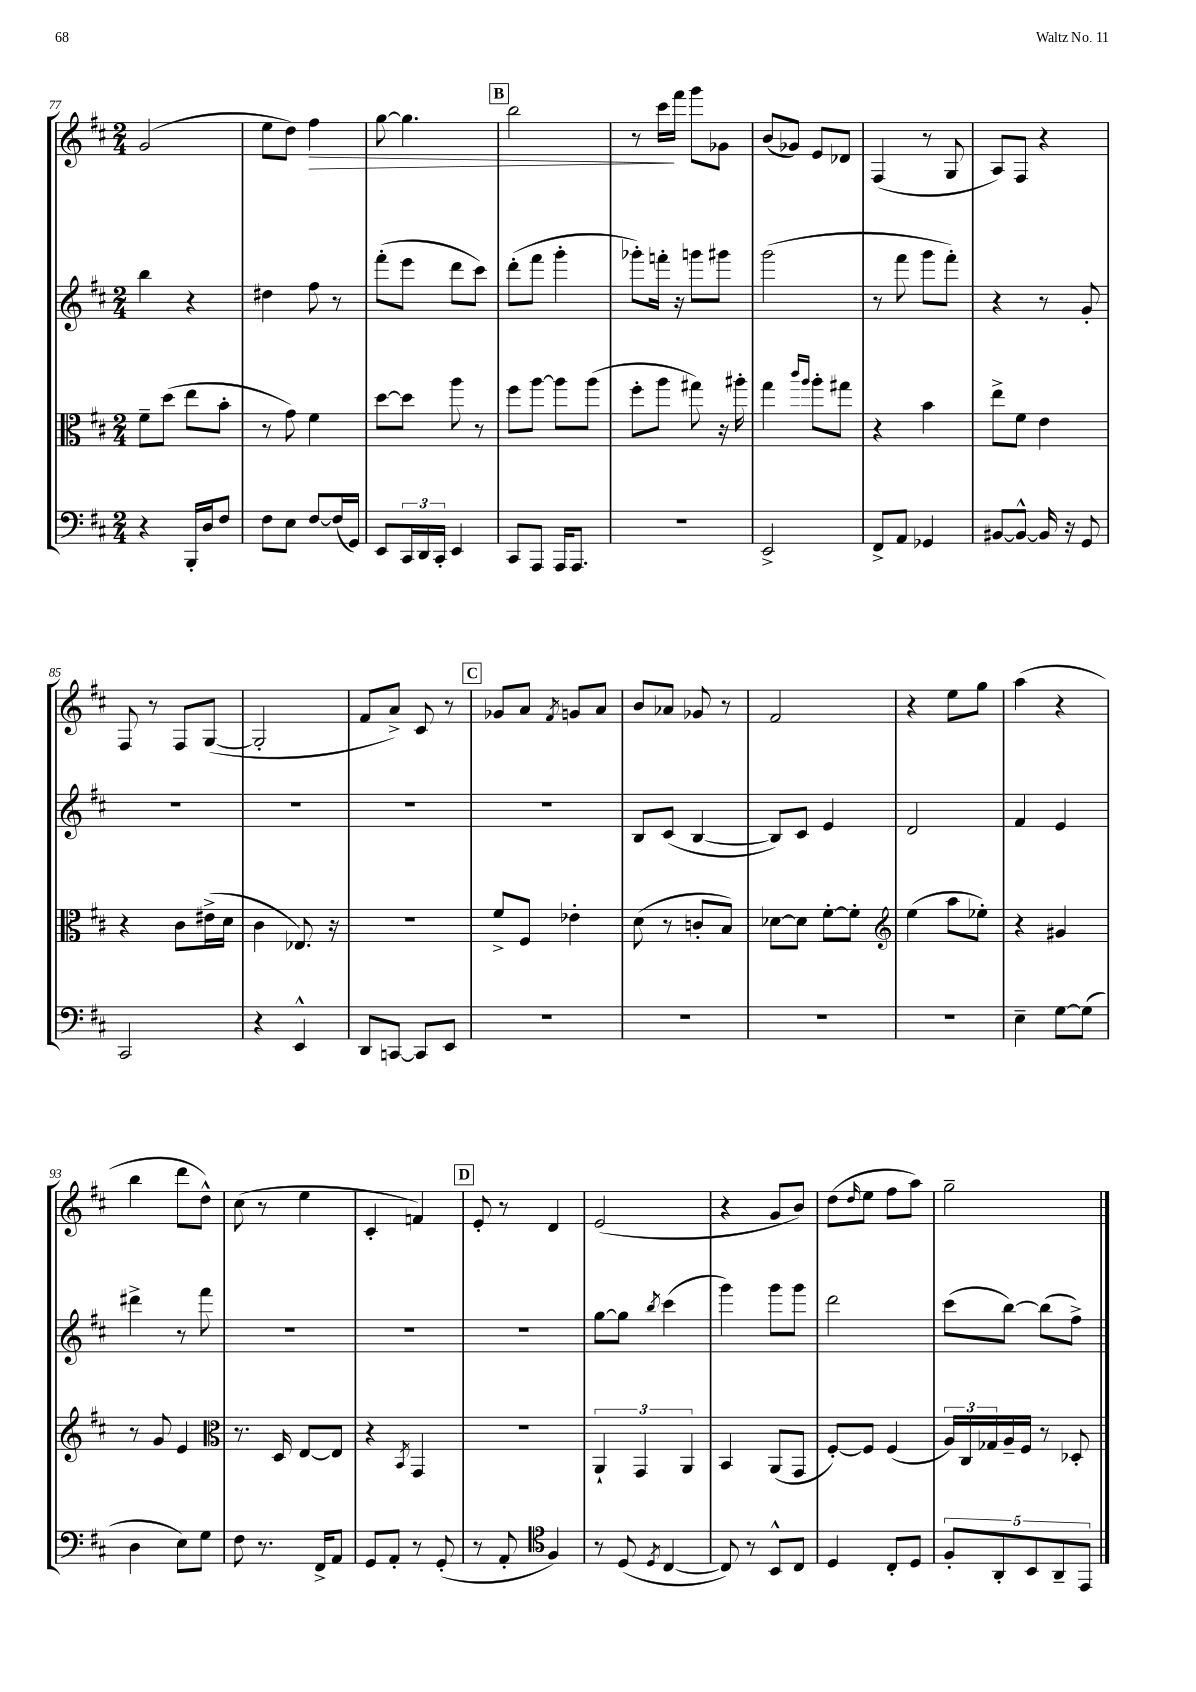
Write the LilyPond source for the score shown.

<<
\new StaffGroup <<
\new Staff = "s0" {
    \clef treble \key d \major \numericTimeSignature \time 2/4
    g'2( |
    e''8 d''8) fis''4\> |
    g''8~ g''4. |
    \mark \markup { \box "B" } b''2 |
    r8 cis'''16\! fis'''16 g'''8 ges'8 |
    b'8( ges'8) e'8 des'8 |
    fis4( r8 g8 |
    a8) fis8 r4 |
    fis8 r8 fis8 g8~( |
    g2-. |
    fis'8 a'8->) cis'8 r8 |
    \mark \markup { \box "C" } ges'8 a'8 \acciaccatura { fis'8 } g'8 a'8 |
    b'8 aes'8 ges'8 r8 |
    fis'2 |
    r4 e''8 g''8 |
    a''4( r4 |
    b''4 d'''8 d''8-^) |
    cis''8( r8 e''4 |
    cis'4-. f'4) |
    \mark \markup { \box "D" } e'8-. r8 d'4 |
    e'2( |
    r4 g'8 b'8) |
    d''8( \grace { d''16 } e''8 fis''8 a''8) |
    g''2-- \bar "|." |
}
\new Staff = "s1" {
    \clef treble \key d \major \numericTimeSignature \time 2/4
    b''4 r4 |
    dis''4 fis''8 r8 |
    fis'''8-.( e'''8 d'''8 cis'''8) |
    \mark \markup { \box "B" } d'''8-.( fis'''8 g'''4-. |
    ges'''8-.) f'''16-. r16 g'''8 gis'''8 |
    g'''2( |
    r8 fis'''8 g'''8 fis'''8-.) |
    r4 r8 g'8-. |
    R2 |
    R2 |
    R2 |
    \mark \markup { \box "C" } R2 |
    b8 cis'8( b4~ |
    b8) cis'8 e'4 |
    d'2 |
    fis'4 e'4 |
    dis'''4-> r8 fis'''8 |
    R2 |
    R2 |
    \mark \markup { \box "D" } R2 |
    g''8~ g''8 \acciaccatura { b''8 } cis'''4( |
    g'''4) g'''8 g'''8 |
    d'''2 |
    cis'''8( b''8~) b''8( fis''8->) \bar "|." |
}
\new Staff = "s2" {
    \clef alto \key d \major \numericTimeSignature \time 2/4
    fis'8-- d''8( e''8 b'8-. |
    r8 g'8) fis'4 |
    d''8~ d''8 a''8 r8 |
    \mark \markup { \box "B" } fis''8 a''8~ a''8 a''8( |
    fis''8-. a''8 gis''8) r16 ais''16-. |
    g''4 \grace { cis'''16 a''16 } a''8-. gis''8 |
    r4 b'4 |
    e''8-> fis'8 e'4 |
    r4 cis'8 eis'16->( d'16 |
    cis'4 ees8.) r16 |
    r2 |
    \mark \markup { \box "C" } fis'8-> fis8 ees'4-. |
    d'8( r8 c'8-. b8) |
    des'8~ des'8 fis'8~-. fis'8-. |
    \clef treble e''4( a''8 ees''8-.) |
    r4 gis'4 |
    r8 g'8 e'4 |
    \clef alto r8. d16 e8~ e8 |
    r4 \acciaccatura { b,8 } g,4 |
    \mark \markup { \box "D" } r2 |
    \tuplet 3/2 { a,4-! g,4 a,4 } |
    b,4 a,8( g,8 |
    fis8~-.) fis8 fis4( |
    \tuplet 3/2 { a16) cis16 ges16 } a16-- fis16 r8 des8-. \bar "|." |
}
\new Staff = "s3" {
    \clef bass \key d \major \numericTimeSignature \time 2/4
    r4 b,,16-. d16 fis8 |
    fis8 e8 fis8~ fis16( g,16) |
    e,8 \tuplet 3/2 { cis,16 d,16 cis,16-. } e,4 |
    \mark \markup { \box "B" } cis,8 a,,8 a,,16 a,,8. |
    R2 |
    e,2-> |
    fis,8-> a,8 ges,4 |
    bis,8~ bis,8~-^ bis,16 r16 g,8 |
    cis,2 |
    r4 e,4-^ |
    d,8 c,8~ c,8 e,8 |
    \mark \markup { \box "C" } R2 |
    R2 |
    R2 |
    R2 |
    e4-- g8~ g8( |
    d4 e8) g8 |
    fis8 r8. fis,16-> a,8 |
    g,8 a,8-. r8 g,8-.( |
    \mark \markup { \box "D" } r8 a,8-. \clef tenor fis4) |
    r8 d8( \acciaccatura { d8 } cis4~ |
    cis8) r8 b,8-^ cis8 |
    d4 cis8-. d8 |
    \tuplet 5/4 { fis8-. a,8-. b,8 a,8-- e,8 } \bar "|." |
}
>>
>>
\layout { \context { \Score currentBarNumber = #77 } }
